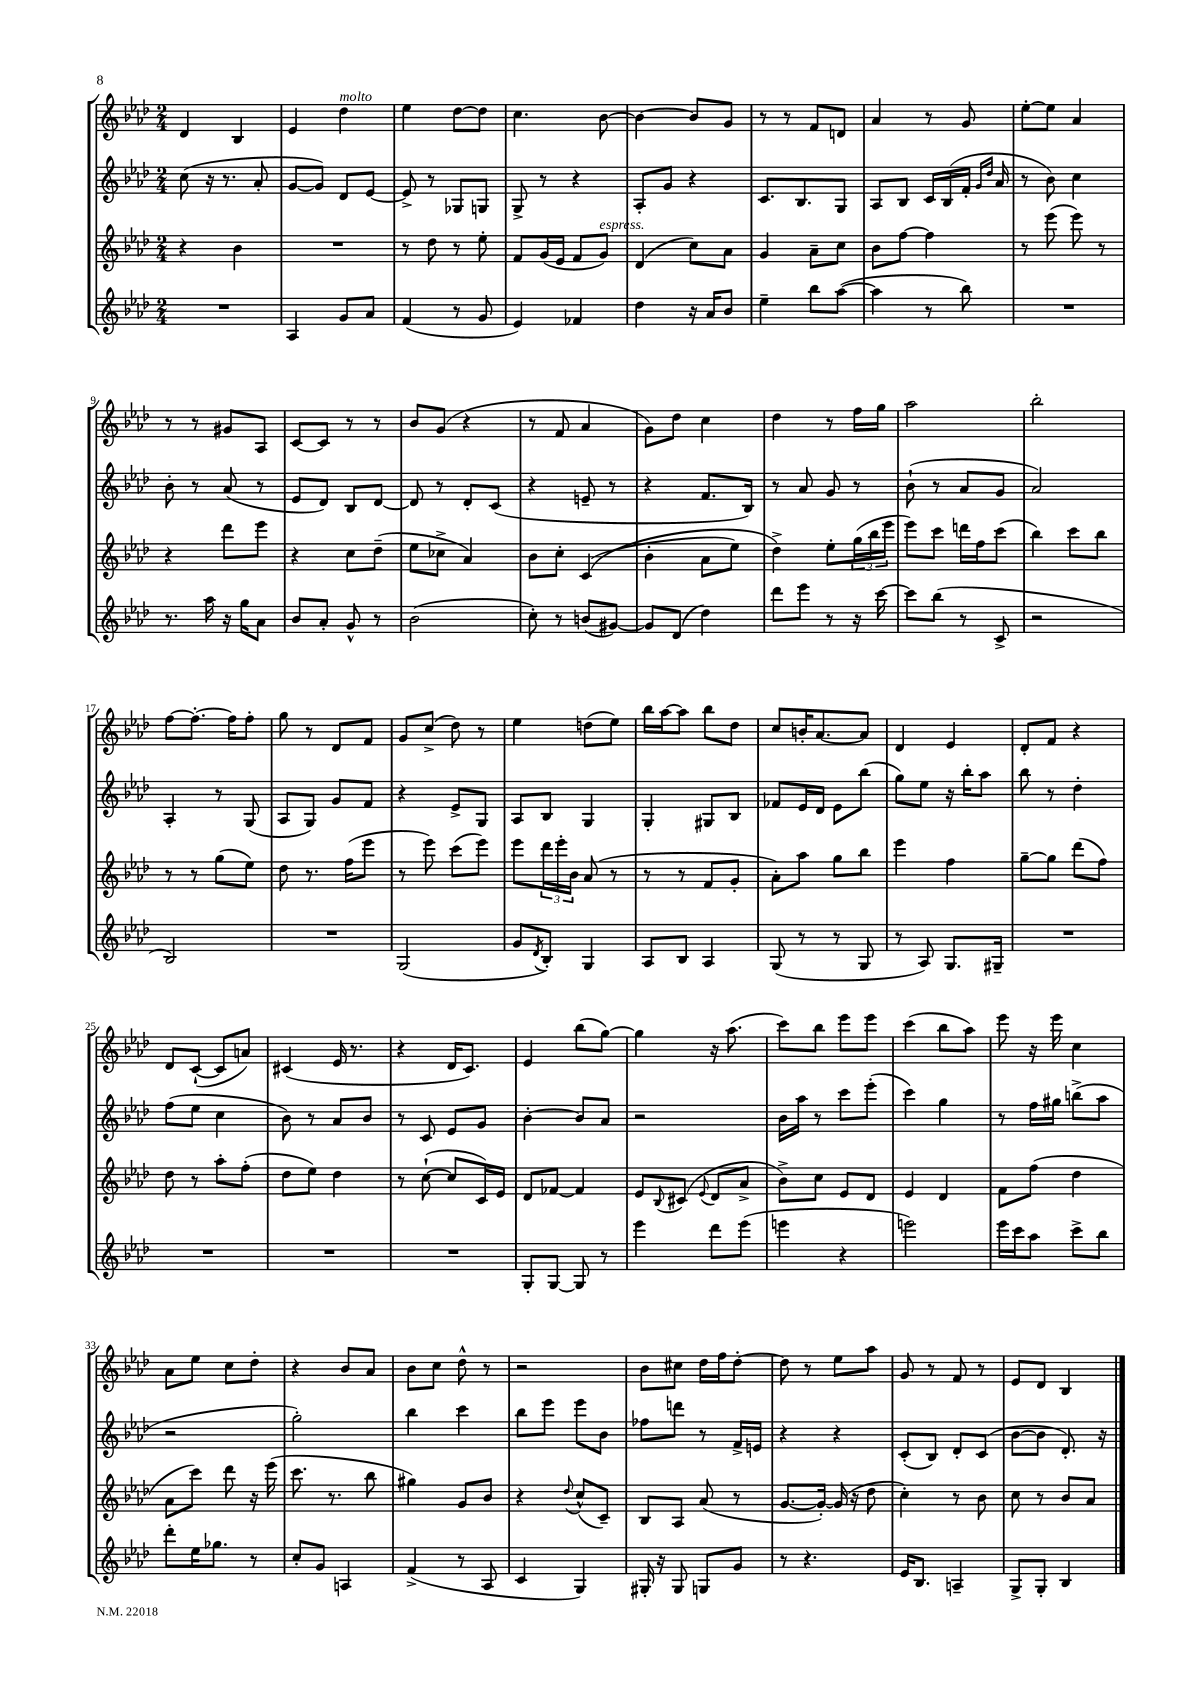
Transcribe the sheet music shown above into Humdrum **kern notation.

**kern	**kern	**kern	**kern
*part4	*part3	*part2	*part1
*staff4	*staff3	*staff2	*staff1
*clefG2	*clefG2	*clefG2	*clefG2
*k[b-e-a-d-]	*k[b-e-a-d-]	*k[b-e-a-d-]	*k[b-e-a-d-]
*M2/4	*M2/4	*M2/4	*M2/4
=1	=1	=1	=1
2r	4r	(8cc\	4d-/
.	.	16r	.
.	.	8.r	.
.	4b-\	.	4B-/
.	.	8a-'/	.
=2	=2	=2	=2
4A-/	2r	[8g/L	4e-/
.	.	8g/J])	.
!	!	!	!LO:TX:a:i:t=molto
8g/L	.	8d-/L	4dd-\
8a-/J	.	[8e-/J	.
=3	=3	=3	=3
(4f/	8r	8e-^/]	4ee-\
.	8dd-\	8r	.
8r	8r	8G-X/L	[8dd-\L
8g/	8ee-'\	8Gn/J	8dd-\J]
=4	=4	=4	=4
4e-/)	8f/L	8G^/	4.cc\
.	(16g/L	8r	.
.	16e-/JJ	.	.
4f-X/	8f/L	4r	.
!	!LO:TX:a:i:t=espress.	!	!
.	8g/J)	.	[8b-\
=5	=5	=5	=5
4dd-\	(4d-/	8A-'/L	4b-\_
.	.	8g/J	.
16r	8cc\L)	4r	8b-/L]
16a-/KL	.	.	.
8b-/J	8a-\J	.	8g/J
=6	=6	=6	=6
4ee-~\	4g/	8.c/L	8r
.	.	.	8r
.	.	8.B-/	.
8bb-\L	8a-~\L	.	8f/L
([8aa-\J	8cc\J	8G/J	8dn/J
=7	=7	=7	=7
4aa-\]	8b-\L	8A-/L	4a-/
.	[8ff\J	8B-/J	.
8r	4ff\]	16c/LL	8r
.	.	(16B-/	.
8bb-\)	.	16f'/JJ	8g/
.	.	16qqg/LL	.
.	.	16qqdd-/JJ	.
.	.	16a-/	.
=8	=8	=8	=8
2r	8r	8r	[8ee-'\L
.	(8eee-\	8b-\)	8ee-\J]
.	8eee-\)	4cc\	4a-/
.	8r	.	.
!!LO:LB:g=z
=9	=9	=9	=9
8.r	4r	8b-'\	8r
.	.	8r	8r
16aa-\	.	.	.
16r	8ddd-\L	(8a-/	8g#X/L
16gg\KL	.	.	.
8a-\J	8eee-\J	8r	8A-/J
=10	=10	=10	=10
8b-/L	4r	8e-/L	[8c/L
8a-'/J	.	8d-/J)	8c/J]
8g^^/	8cc\L	8B-/L	8r
8r	(8dd-~\J	[8d-/J	8r
=11	=11	=11	=11
(2b-\	8ee-\L	8d-/]	8b-/L
.	8cc-X^\J	8r	(8g/J
.	4a-/)	8d-'/L	4r
.	.	(8c/J	.
=12	=12	=12	=12
8cc'\)	8b-\L	4r	8r
8r	8cc'\J	.	8f/
(8bn/L	((4c/	8en~/	4a-/
[8g#X/J)	.	8r	.
=13	=13	=13	=13
8g#/L]	4b-'\	4r	8g\L)
(8d-/J	.	.	8dd-\J
4dd-\)	8a-\L	8.f/L	4cc\
.	8ee-\J)	.	.
.	.	16B-/Jk)	.
=14	=14	=14	=14
8ddd-\L	4dd-^\)	8r	4dd-\
8eee-\J	.	8a-/	.
8r	8ee-'\L	8g/	8r
16r	(24gg\L	8r	16ff\LL
.	24bb-\	.	.
[16ccc\	.	.	16gg\JJ
.	24eee-\JJ	.	.
=15	=15	=15	=15
8ccc\L]	8eee-\L)	(8b-`\	2aa-\
(8bb-\J	8ccc\J	8r	.
8r	16dddn\LL	8a-/L	.
.	16ff\J	.	.
8c^/	(8ccc\J	8g/J	.
=16	=16	=16	=16
2r	4bb-\)	2a-/)	2bb-'\
.	8ccc\L	.	.
.	8bb-\J	.	.
!!LO:LB:g=z
=17	=17	=17	=17
2B-/)	8r	4A-'/	[8ff\L
.	8r	.	8.ff'\J_
.	(8gg\L	8r	.
.	.	.	16ff\KL]
.	8ee-\J)	(8G/	8ff'\J
=18	=18	=18	=18
2r	8dd-\	8A-/L	8gg\
.	8.r	8G/J)	8r
.	.	8g/L	8d-/L
.	(16ff\KL	.	.
.	8eee-\J	8f/J	8f/J
=19	=19	=19	=19
(2G/	8r	4r	8g/L
.	8eee-\)	.	(8cc^/J
.	(8ccc\L	8e-^/L	8dd-\)
.	8eee-\J)	8G/J	8r
=20	=20	=20	=20
8g/L	8eee-\L	8A-/L	4ee-\
8qd-/	.	.	.
8B-'/J)	24ddd-\L	8B-/J	.
.	24eee-'\	.	.
.	24b-\JJ	.	.
4G/	(8a-/	4G/	(8ddn\L
.	8r	.	8ee-\J)
=21	=21	=21	=21
8A-/L	8r	4G'/	16bb-\LL
.	.	.	[16aa-\J
8B-/J	8r	.	8aa-\J]
4A-/	8f/L	8G#X/L	8bb-\L
.	8g'/J	8B-/J	8dd-\J
=22	=22	=22	=22
(8G/	8a-'\L)	8f-X/L	8cc/L
8r	8aa-\J	16e-/L	16bn'/K
.	.	16d-/JJ	[8.a-/
8r	8gg\L	8e-\L	.
8G/	8bb-\J	(8bb-\J	8a-/J]
=23	=23	=23	=23
8r	4eee-\	8gg\L)	4d-/
8A-/)	.	8ee-\J	.
8.G/L	4ff\	16r	4e-/
.	.	16bb-'\KL	.
.	.	8aa-\J	.
16G#X~/Jk	.	.	.
=24	=24	=24	=24
2r	[8gg~\L	8bb-\	8d-'/L
.	8gg\J]	8r	8f/J
.	(8ddd-\L	4dd-'\	4r
.	8ff\J)	.	.
!!LO:LB:g=z
=25	=25	=25	=25
2r	8dd-\	(8ff\L	8d-/L
.	8r	8ee-\J	([8c`/J
.	8aa-'\L	4cc\	8c/L]
.	(8ff'\J	.	8an/J)
=26	=26	=26	=26
2r	8dd-\L	8b-\)	(4c#X/
.	8ee-\J)	8r	.
.	4dd-\	8a-/L	16e-/
.	.	.	8.r
.	.	8b-/J	.
=27	=27	=27	=27
2r	8r	8r	4r
.	([8cc`\	8c/	.
.	8cc/L]	8e-/L	16d-/KL
.	.	.	8.c/J)
.	16c/L)	8g/J	.
.	16e-/JJ	.	.
=28	=28	=28	=28
8G'/L	8d-/L	[4b-'\	4e-/
[8G/J	[8f-X/J	.	.
8G/]	4f-/]	8b-/L]	(8bb-\L
8r	.	8a-/J	[8gg\J)
=29	=29	=29	=29
4eee-\	8e-/L	2r	4gg\]
.	8qqB-/	.	.
.	(8c#X/J	.	.
.	8qqe-/	.	.
8ddd-\L	8d-/L	.	16r
.	.	.	(8.aa-\
(8eee-\J	8a-^/J	.	.
=30	=30	=30	=30
4eeen\	8b-^\L)	16b-\LL	8ccc\L)
.	.	16aa-\JJ	.
.	8cc\J	8r	8bb-\J
4r	8e-/L	8ccc\L	8eee-\L
.	8d-/J	(8eee-'\J	8eee-\J
=31	=31	=31	=31
2eeen\)	4e-/	4ccc\)	(4ccc\
.	4d-/	4gg\	8bb-\L
.	.	.	8aa-\J)
=32	=32	=32	=32
16eee-\LL	8f\L	8r	8eee-\
16ccc\J	.	.	.
8aa-\J	(8ff\J	16ff\LL	16r
.	.	16gg#X\JJ	16eee-\
8ccc^\L	4dd-\	(8bbn^\L	4cc\
8bb-\J	.	8aa-\J	.
!!LO:LB:g=z
=33	=33	=33	=33
8ddd-'\L	8a-\L	2r	8a-\L
16ee-\K	8ccc\J)	.	8ee-\J
8.gg-X\J	.	.	.
.	8ddd-\	.	8cc\L
8r	16r	.	8dd-'\J
.	(16eee-\	.	.
=34	=34	=34	=34
8cc'/L	8.ccc\	2gg'\)	4r
8g/J	.	.	.
.	8.r	.	.
4An/	.	.	8b-/L
.	8bb-\	.	8a-/J
=35	=35	=35	=35
(4f^/	4gg#X\)	4bb-\	8b-\L
.	.	.	8cc\J
8r	8g/L	4ccc\	8dd-^^\
8A-/	8b-/J	.	8r
=36	=36	=36	=36
4c/	4r	8bb-\L	2r
.	.	8eee-\J	.
.	8qqdd-/	.	.
4G/)	(8cc^^/L	8eee-\L	.
.	8c~/J)	8b-\J	.
=37	=37	=37	=37
16G#X'/	8B-/L	8ff-X\L	8b-\L
16r	.	.	.
8G#/	8A-/J	8dddn\J	8cc#X\J
8Gn/L	(8a-/	8r	16dd-\LL
.	.	.	16ff\J
8g/J	8r	16f^/LL	[8dd-'\J
.	.	16en/JJ	.
=38	=38	=38	=38
8r	[8.g/L	4r	8dd-\]
4.r	.	.	8r
.	16g'/Jk_)	.	.
.	(16g/]	4r	8ee-\L
.	16r	.	.
.	8dd-\	.	8aa-\J
=39	=39	=39	=39
16e-/KL	4cc'\)	(8c'/L	8g/
8.B-/J	.	.	.
.	.	8B-/J)	8r
4An~/	8r	8d-'/L	8f/
.	8b-\	(8c/J	8r
=40	=40	=40	=40
8G^/L	8cc\	[8b-\L	8e-/L
8G'/J	8r	8b-\J]	8d-/J
4B-/	8b-/L	8.d-'/)	4B-/
.	8a-/J	.	.
.	.	16r	.
==	==	==	==
*-	*-	*-	*-
